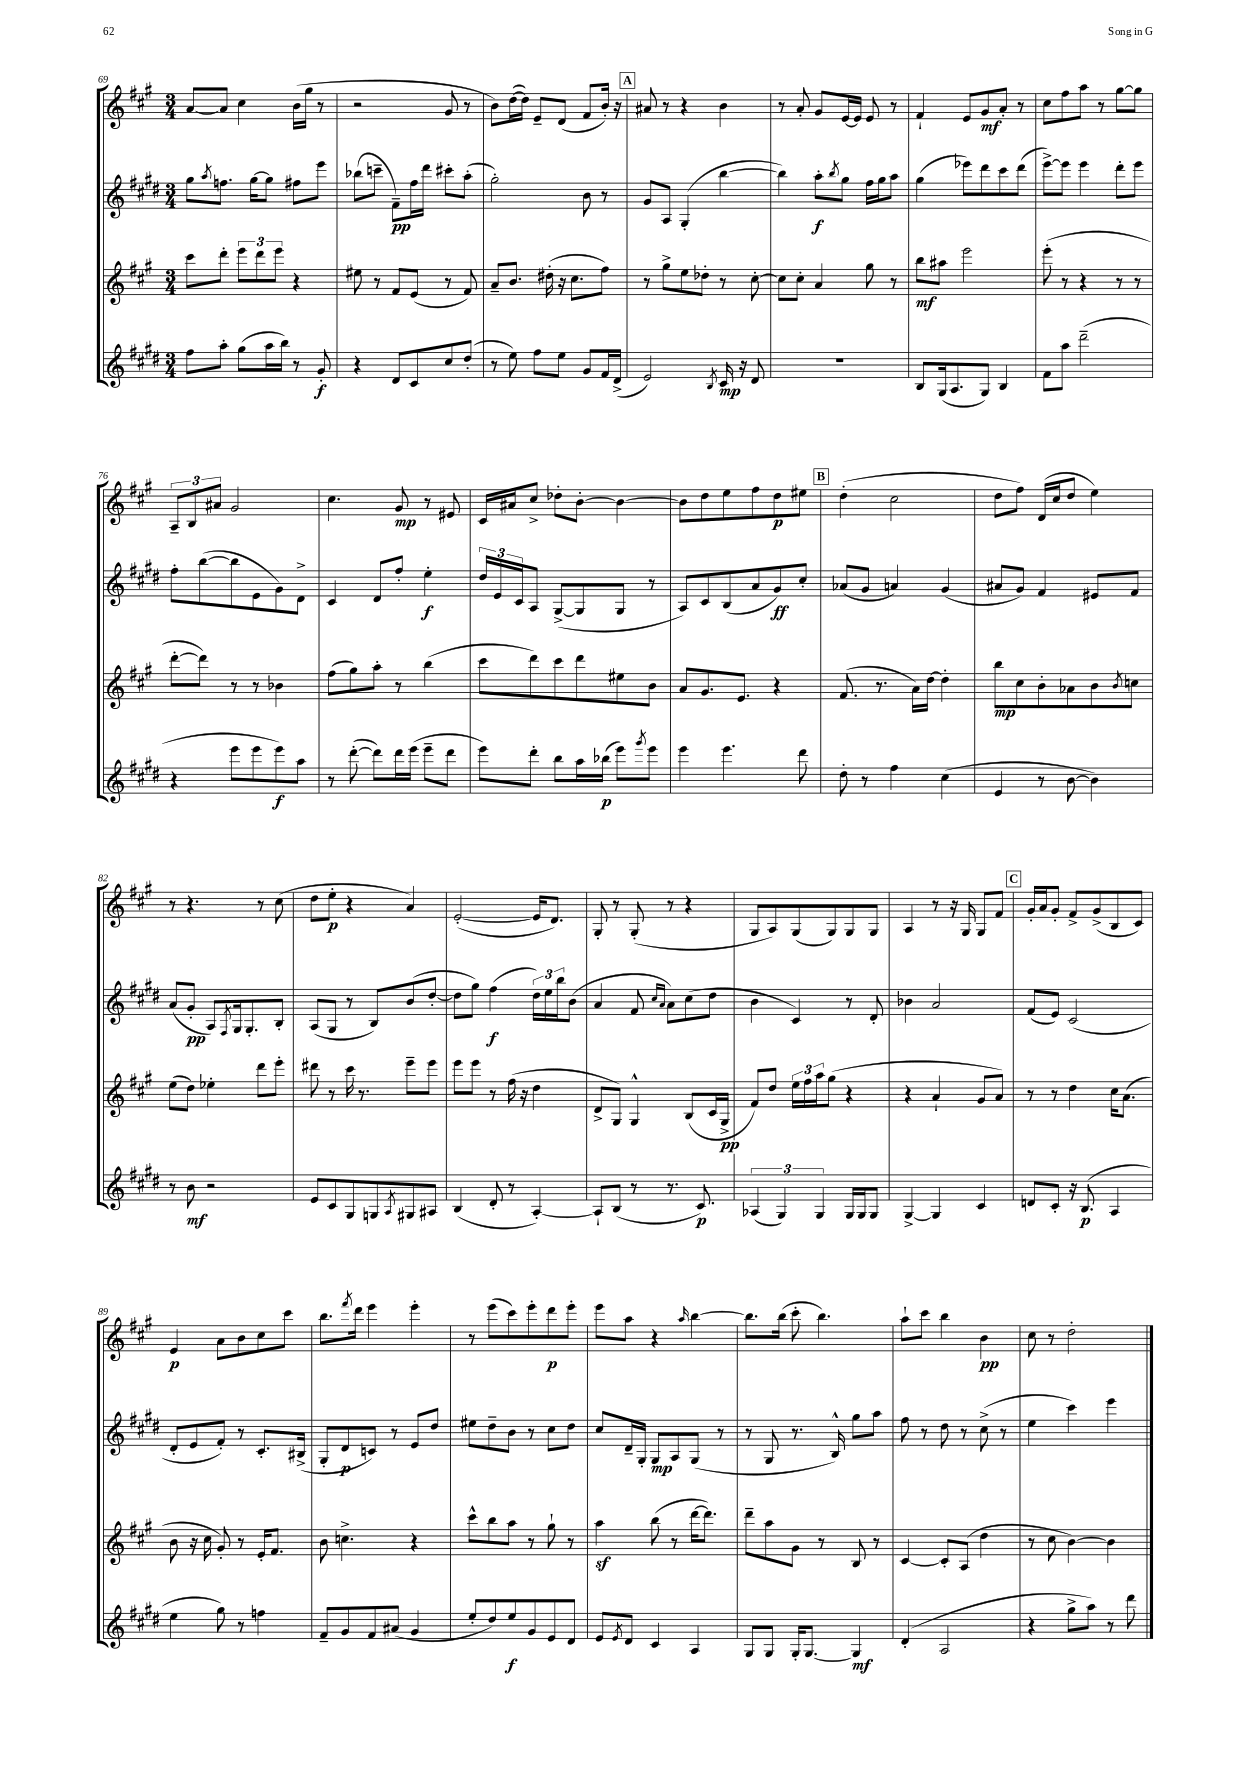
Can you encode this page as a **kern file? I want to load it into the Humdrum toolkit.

**kern	**kern	**kern	**kern
*staff4	*staff3	*staff2	*staff1
*clefG2	*clefG2	*clefG2	*clefG2
*k[f#c#g#d#]	*k[f#c#g#]	*k[f#c#g#d#]	*k[f#c#g#]
*M3/4	*M3/4	*M3/4	*M3/4
8ff#\L	8ccc#\L	8gg#\L	[8a/L
.	.	8qaa/	.
8aa'\J	8ddd'\J	8.ff\J	8a/]J
(8gg#\L	12eee\L	.	4cc#\
.	.	[16gg#\LK	.
.	12ddd\	.	.
16aa\L	.	8gg#\]J	.
.	12eee\J	.	.
16bb\JJ)	.	.	.
8r	4r	8ff#\L	(16b\LL
.	.	.	16gg#\JJ
8g#'/	.	8eee\J	8r
=	=	=	=
4r	8ee#\	(8bb-\L	2r
.	8r	8ccc~\J	.
8d#/L	8f#/L	8f#~\L)	.
8c#/	(8e/J	16ff#\L	.
.	.	16ddd#\JJ	.
8cc#/	8r	8ccc#'\L	8g#/
(8dd#'/J	8f#/)	(8aa'\J	8r
=	=	=	=
8r	8a~/L	2gg#'\)	8b\L)
8ee\)	8.b/J	.	([16dd\L
.	.	.	16dd\]JJ)
8ff#\L	.	.	8e~/L
.	(16dd#'\	.	.
8ee\J	16r	.	(8d/J
.	8.cc#\L	.	.
8g#/L	.	8b\	8f#/L
16f#/L	8ff#\J)	8r	16b'/Jk)
(16d#^/JJ	.	.	16r
=	=	=	=
2e/)	8r	8g#/L	8a#/
.	8gg#^\L	8A/J	8r
.	8ee\	(4G#'/	4r
.	8dd-'\J	.	.
8qB/	.	.	.
16c#/	8r	[4bb\	4b\
16r	.	.	.
8d#/	[8cc#'\	.	.
=	=	=	=
2.r	8cc#\]L	4bb\])	8r
.	8cc#'\J	.	8a'/
.	4a/	8aa'\L	8g#/L
.	.	8qbb/	.
.	.	8gg#\J	[16e/L
.	.	.	16e/]JJ
.	8gg#\	16ff#\LL	8e/
.	.	16gg#\J	.
.	8r	8aa\J	8r
=	=	=	=
8B/L	8bb\L	(4gg#\	4f#`/
(16G#/k	8aa#\J	.	.
8.A/	.	.	.
.	2eee\	8eee-\L)	8e/L
8G#/J)	.	8ddd#\	8g#/
4B/	.	8ccc#\	8a'/J
.	.	(8ddd#\J	8r
=	=	=	=
8f#\L	(8eee'\	[8eee^\L)	8cc#\L
8aa\J	8r	8eee\]J	8ff#\
(2ddd#~\	4r	4eee\	8aa\J
.	.	.	8r
.	8r	8ddd#'\L	[8gg#\L
.	8r	8eee\J	8gg#\]J
=	=	=	=
4r	[8ddd'\L	8ff#'\L	12A~/L
.	.	.	12B/
.	8ddd\]J)	([8bb\	.
.	.	.	12a#/J
8eee\L	8r	8bb\]	2g#/
8eee\	8r	8e\	.
8eee\)	4b-\	8g#\)	.
8aa\J	.	8d#^\J	.
=	=	=	=
8r	(8ff#\L	4c#/	4.cc#\
([8ddd#'\	8gg#\)	.	.
8ddd#\]L)	8aa'\J	8d#/L	.
16ddd#\L	8r	8ff#'/J	8g#/
(16eee\JJ	.	.	.
8eee~\L	(4bb\	4ee'\	8r
8ddd#\J	.	.	8e#/
=	=	=	=
8eee\L)	8ccc#\L	24dd#/LL	16c#/LL
.	.	24e/	.
.	.	.	16a#/J
.	.	24c#/J	.
8ddd#'\J	8ddd\)	8A/J	8cc#^/J
8bb\L	8ccc#\	([8G#^/L	8dd-'\L
16aa\L	8ddd\	8G#/]	[8b'\J
(16bb-\JJ	.	.	.
8eee\L)	8ee#\	8G#/J	4b\_
8qggg#/	.	.	.
8eee\J	8b\J	8r	.
=	=	=	=
4eee\	8a/L	8A/L)	8b\]L
.	8.g#/	8c#/	8dd\
4.eee\	.	(8B/	8ee\
.	8.e/J	.	.
.	.	8a/	8ff#\
.	4r	8g#/)	8dd\
8ddd#\	.	8cc#'/J	8ee#\J
=	=	=	=
8dd#'\	(8.f#/	(8a-/L	(4dd'\
8r	.	8g#/J	.
.	8.r	.	.
4ff#\	.	4a/)	2cc#\
.	16a\LL)	.	.
.	[16dd\JJ	.	.
(4cc#\	4dd'\]	(4g#/	.
=	=	=	=
4e/	8bb\L	8a#/L	8dd\L
.	8cc#\	8g#/J)	8ff#\J)
8r	8b'\	4f#/	(16d/LL
.	.	.	16cc#/J
[8b\	8a-\	.	8dd/J
4b\])	8b\	8e#/L	4ee\)
.	8qb/	.	.
.	8cc\J	8f#/J	.
=	=	=	=
8r	(8ee\L	(8a/L	8r
8b\	8dd\J)	8g#'/J	4.r
2r	4ee-'\	8A/L)	.
.	.	8qF#/	.
.	.	16G#/k	.
.	.	8.G#'/	.
.	8ddd\L	.	8r
.	8eee'\J	8B'/J	(8cc#\
=	=	=	=
8e/L	8ddd#\	(8A/L	8dd\L
8c#/	8r	8G#/J	8ee'\J
8G#/	16ccc#\	8r	4r
.	8.r	.	.
8G/	.	8B/L)	.
8qA/	.	.	.
8G#/	8eee~\L	(8b/	4a/)
8A#/J	8eee\J	[8dd#'/J	.
=	=	=	=
(4B/	8eee\L	8dd#\]L	([2e'/
.	8eee\J	8gg#\J)	.
8d#'/	8r	(4ff#\	.
8r	(16ff#\	.	.
.	16r	.	.
[4A'/)	4dd\	24dd#\LL)	16e/]LK
.	.	24ee\	.
.	.	.	8.d/J)
.	.	24bb\J	.
.	.	(8b\J	.
=	=	=	=
8A`/]L	8d^/L	4a/	8G#'/
(8B/J	8G#/J)	.	8r
8r	4G#^^/	8f#/	(8G#'/
.	.	16qqcc#/LL	.
.	.	16qqa/JJ	.
8.r	.	8a\L)	8r
.	(8B/L	(8cc#\	4r
8.c#/)	.	.	.
.	16c#/L	8dd#\J	.
.	16G#^/JJ	.	.
=	=	=	=
(6A-/	8f#/L)	4b\	8G#/L
.	8dd/J	.	8A/)
6G#/)	.	.	.
.	24ee\LL	4c#/)	(8G#/
.	24ff#\	.	.
6G#/	24aa\J	.	.
.	(8gg#\J	.	8G#/)
16G#/LL	4r	8r	8G#/
16G#/J	.	.	.
8G#/J	.	8d#'/	8G#/J
=	=	=	=
[4G#^/	4r	4b-\	4A/
4G#/]	4a`/	2a/	8r
.	.	.	16r
.	.	.	16G#/
4c#/	8g#/L	.	8G#/L
.	8a/J)	.	8f#/J
=	=	=	=
8d/L	8r	(8f#/L	16g#'/LL
.	.	.	16a/J
8c#'/J	8r	8e/J)	8g#'/J
16r	4dd\	(2c#/	8f#^/L
(8.B/	.	.	.
.	.	.	(8g#^/
4A/	16cc#\LK	.	8B/
.	(8.a\J	.	.
.	.	.	8c#/J)
=	=	=	=
4ee\	8b\	8d#'/L	4e/
.	16r	8e/	.
.	16cc#\	.	.
8gg#\)	8g#'/)	8f#'/J)	8a\L
8r	8r	8r	8b\
4ff\	16e'/LK	8.c#'/L	8cc#\
.	8.f#/J	.	.
.	.	.	8ccc#\J
.	.	(16B#^/Jk	.
=	=	=	=
8f#~/L	8b\	8G#'/L	8.bb\L
8g#/	4.cc^\	8d#/	.
.	.	.	8qfff#/
.	.	.	16ddd\Jk
8f#/	.	8c/J)	4eee\
(8a#/J	.	8r	.
4g#/	4r	8e/L	4eee'\
.	.	8dd#/J	.
=	=	=	=
8ee'/L	8ccc#^^\L	8ee#\L	8r
8dd#/)	8bb\	8dd#~\	(8eee\L
8ee/	8aa\J	8b\J	8ccc#\)
8g#/	8r	8r	8eee'\
8e/	8gg#`\	8cc#\L	8ddd\
8d#/J	8r	8dd#\J	8eee'\J
=	=	=	=
8e/L	4aa\	8cc#/L	8eee\L
8qe/	.	.	.
8d#/J	.	16d#~/L	8aa\J
.	.	16G#'/JJ	.
4c#/	(8bb\	8G#/L	4r
.	8r	8A/	.
.	.	.	16qqaa/
4A/	[16ddd\LK	(8G#/J	[4bb\
.	8.ddd\]J)	.	.
.	.	8r	.
=	=	=	=
8G#/L	8ddd~\L	8r	8.bb\]L
8G#/J	8aa\	8G#/	.
.	.	.	(16bb\Jk
16G#'/LK	8g#\J	8.r	8ccc#'\
[8.G#/J	.	.	.
.	8r	.	4.bb\)
.	.	16B^^/)	.
4G#/]	8B/	8gg#\L	.
.	8r	8aa\J	.
=	=	=	=
(4d#'/	[4c#/	8ff#\	8aa`\L
.	.	8r	8ccc#\J
2A/	8c#'/]L	8dd#\	4bb\
.	(8A/J	8r	.
.	4dd\	(8cc#^\	4b\
.	.	8r	.
=	=	=	=
4r	8r	4ee\	8cc#\
.	8cc#\	.	8r
8gg#^\L	[4b\)	4ccc#\)	2dd'\
8aa\J)	.	.	.
8r	4b\]	4eee\	.
8ddd#\	.	.	.
==	==	==	==
*-	*-	*-	*-
